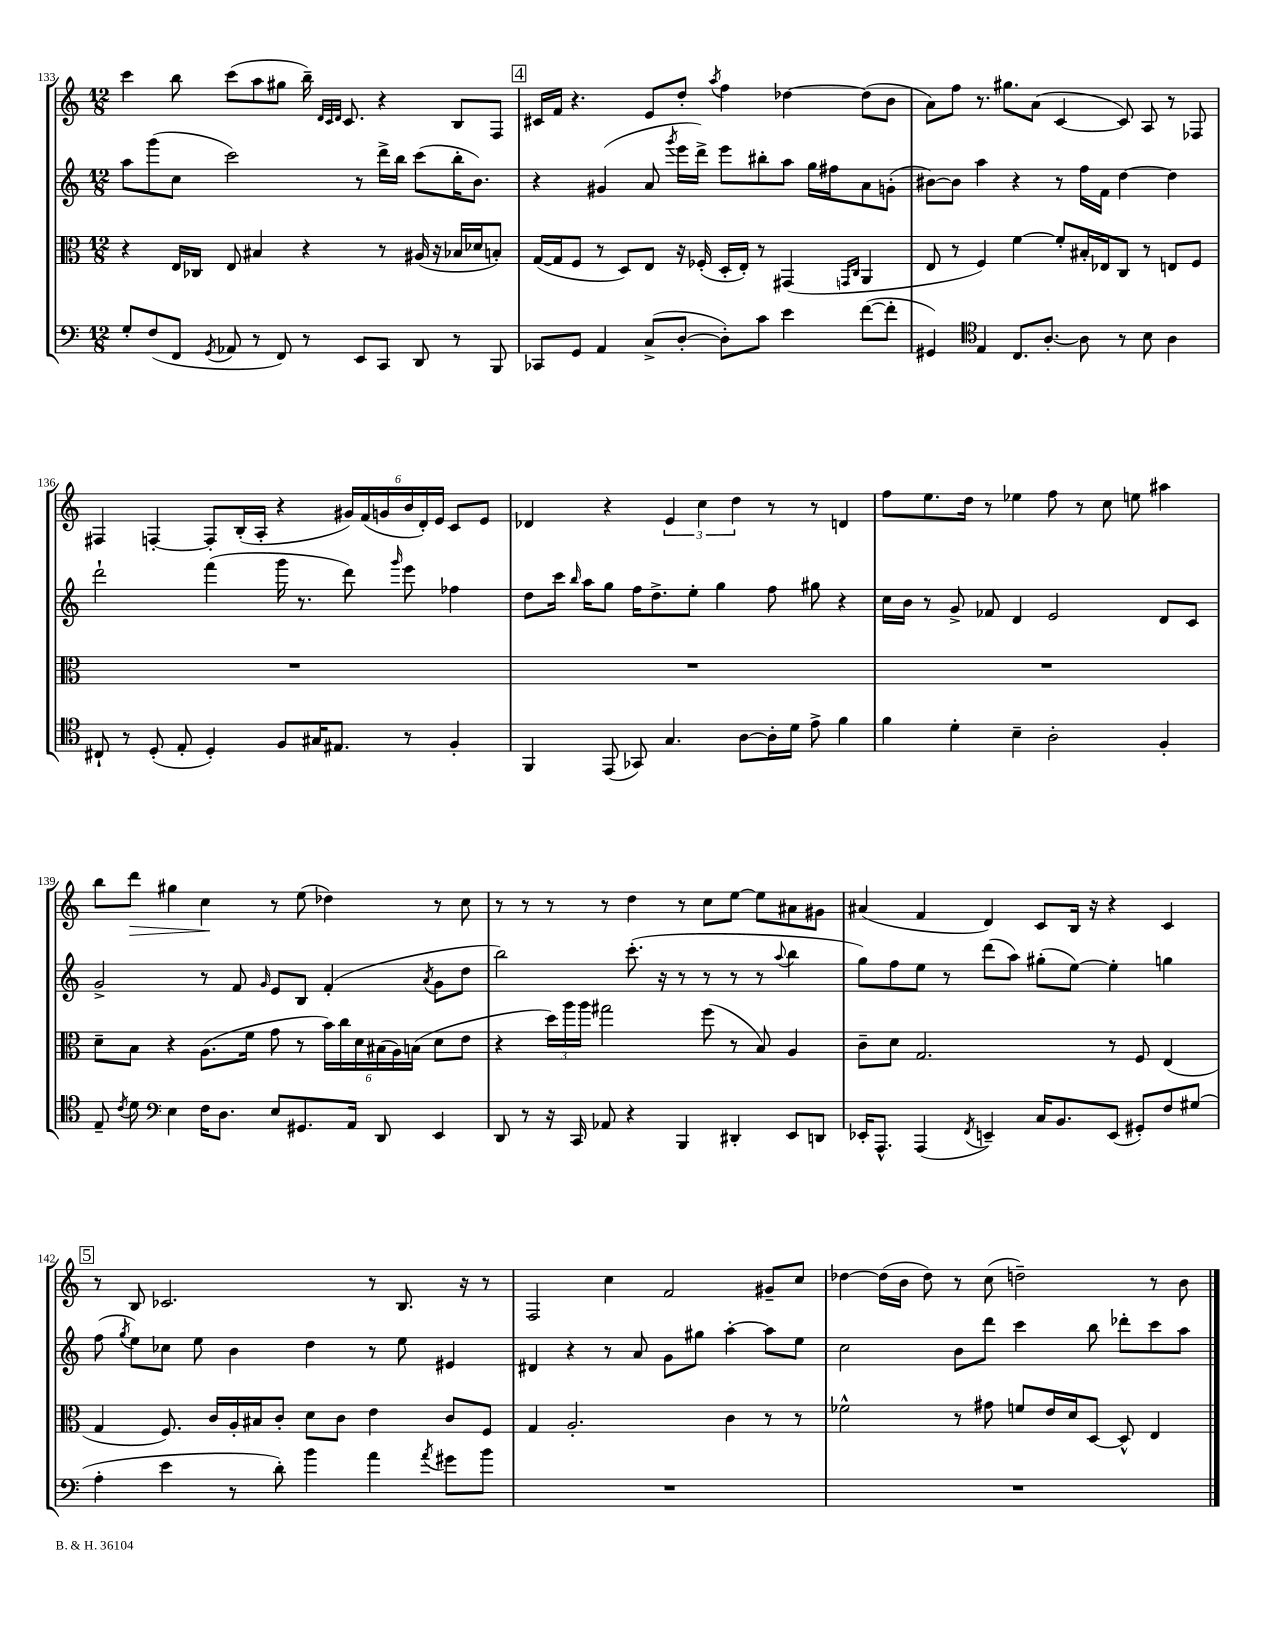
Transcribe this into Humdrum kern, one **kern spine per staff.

**kern	**kern	**kern	**kern
*staff4	*staff3	*staff2	*staff1
*clefF4	*clefC3	*clefG2	*clefG2
*k[]	*k[]	*k[]	*k[]
*M12/8	*M12/8	*M12/8	*M12/8
8G'/L	4r	8aa\L	4ccc\
(8F/	.	(8ggg\	.
8FF/J	16E/LL	8cc\J	8bb\
.	16C-/JJ	.	.
8qGG/	.	.	.
8AA-/	8E/	2ccc\)	(8ccc\L
8r	4B#/	.	8aa\
8FF/)	.	.	8gg#\J
8r	4r	.	16bb~\)
.	.	.	32qqd/LLL
.	.	.	32qqc/
.	.	.	32qqd/JJJ
.	.	.	8.c/
8EE/L	.	8r	.
8CC/J	8r	16ddd^\LL	4r
.	.	16bb\JJ	.
8DD/	(16A#/	(8ccc\L	.
.	16r	.	.
8r	16B-/LL	16bb'\K	8B/L
.	16d-/J	8.b\J)	.
8BBB/	8B'/J)	.	8F/J
=	=	=	=
8CC-/L	([16G/LL	4r	16c#/LL
.	16G/]J	.	16f/JJ
8GG/J	8F/J	.	4.r
4AA/	8r	(4g#/	.
.	8D/L)	.	.
(8C^/L	8E/J	8a/	8e/L
.	.	8qggg/	.
[8D'/J	16r	16eee\LL	8dd'/J
.	(16F-'/	16ddd^\JJ)	.
.	.	.	8qaa/
8D'\]L)	16D'/LL	8eee\L	4ff\
.	16E'/JJ)	.	.
8c\J	8r	8bb#'\	.
4e\	(4GG#/	8aa\J	[4dd-\
.	.	16gg\LL	.
.	.	16ff#\J	.
.	16qqGG/LL	.	.
.	16qqC/JJ	.	.
([8f\L	4AA/	8a\	(8dd-\]L
8f'\]J	.	(8g'\J	8b\J
=	=	=	=
4GG#/)	8E/	[8b#\L)	8a\L)
.	8r	8b#\]J	8ff\J
*clefC4	*	*	*
4E/	4F/)	4aa\	8.r
.	.	.	8.gg#\L
8.C/L	[4f\	4r	.
.	.	.	(8a\J
[8.A'/J	.	.	.
.	8f'/]L	8r	[4c/
8A\]	16B#'/L	16ff\LL	.
.	16E-/J	16f\JJ	.
8r	8C/J	[4dd\	8c/])
8B\	8r	.	8A/
4A\	8E/L	4dd\]	8r
.	8F/J	.	8F-/
=	=	=	=
8C#`/	1.r	2ddd`\	4F#/
8r	.	.	.
(8D'/	.	.	[4F'/
8E'/	.	.	.
4D'/)	.	(4fff\	8F'/]L
.	.	.	(16B'/L
.	.	.	16A'/JJ
8F/L	.	16ggg\	4r
.	.	8.r	.
16G#/K	.	.	.
8.E#/J	.	.	.
.	.	8ddd\)	24g#/LL)
.	.	.	(24f/
.	.	.	24g/
.	.	16qqggg/	.
8r	.	8eee\	24b/
.	.	.	24d'/)
.	.	.	24e/JJ
4F'/	.	4ff-\	8c/L
.	.	.	8e/J
=	=	=	=
4FF/	1.r	8dd\L	4d-/
.	.	16ccc\Jk	.
.	.	16qqbb/	.
.	.	16aa\LK	.
(8EE/	.	8gg\J	4r
8GG-/)	.	16ff\LK	.
.	.	8.dd^\	.
4.G/	.	.	6e/
.	.	8ee'\J	.
.	.	.	6cc\
.	.	4gg\	.
.	.	.	6dd\
[8A\L	.	.	.
16A'\]L	.	8ff\	8r
16d\JJ	.	.	.
8e^\	.	8gg#\	8r
4f\	.	4r	4d/
=	=	=	=
4f\	1.r	16cc\LL	8ff\L
.	.	16b\JJ	.
.	.	8r	8.ee\
4d'\	.	8g^/	.
.	.	.	16dd\Jk
.	.	8f-/	8r
4B~\	.	4d/	4ee-\
2A'\	.	2e/	8ff\
.	.	.	8r
.	.	.	8cc\
.	.	.	8ee\
4F'/	.	8d/L	4aa#\
.	.	8c/J	.
=	=	=	=
8E~/	8d~\L	2g^/	8bb\L
8qc/	.	.	.
8d\	8B\J	.	8ddd\J
*clefF4	*	*	*
4E\	4r	.	4gg#\
16F\LK	(8.A\L	8r	4cc\
8.D\J	.	.	.
.	.	8f/	.
.	16f\Jk	.	.
.	.	16qqg/	.
8E/L	8g\	8e/L	8r
8.GG#/	8r	8B/J	(8ee\
.	24b\LL)	(4f'/	4dd-\)
.	24cc\	.	.
16AA/Jk	.	.	.
.	24d\	.	.
8DD/	(24B#\	.	.
.	24A\)	.	.
.	(24B\JJ	.	.
.	.	8qa/	.
4EE/	8d\L	8g\L	8r
.	8e\J	8dd\J	8cc\
=	=	=	=
8DD/	4r	2bb\)	8r
8r	.	.	8r
16r	24dd\LL)	.	8r
.	24aa\	.	.
16CC/	.	.	.
.	24aa\JJ	.	.
8AA-/	2gg#\	.	8r
4r	.	(8.ccc'\	4dd\
.	.	16r	.
4BBB/	.	8r	8r
.	(8ff\	8r	8cc\L
4DD#'/	8r	8r	[8ee\J
.	8B/)	8r	8ee\]L
.	.	8qqaa/	.
8EE/L	4A/	4bb\	8a#\
8DD/J	.	.	8g#\J
=	=	=	=
16EE-'/LK	8c~\L	8gg\L)	(4a#/
8.AAA^^/J	.	.	.
.	8d\J	8ff\	.
(4AAA/	2.G/	8ee\J	4f/
.	.	8r	.
8qFF/	.	.	.
4EE~/)	.	(8ddd\L	4d/)
.	.	8aa\J)	.
16C/LK	.	(8gg#'\L	8c/L
8.BB/	.	.	.
.	.	[8ee\J)	16B/Jk
.	.	.	16r
(8EE/J	8r	4ee'\]	4r
8GG#'/L)	8F/	.	.
8F/	(4E/	4gg\	4c/
(8G#/J	.	.	.
=	=	=	=
4A'\	4G/	(8ff\	8r
.	.	8qgg/	.
.	.	8ee\L)	8B/
4e\	8.F/)	8cc-\J	2.c-/
.	.	8ee\	.
.	16c/LL	.	.
8r	16A'/	4b\	.
.	16B#/J	.	.
8d'\)	8c'/J	.	.
4b\	8d\L	4dd\	.
.	8c\J	.	.
4a\	4e\	8r	8r
.	.	8ee\	8.B/
8qa/	.	.	.
8g#\L	8c/L	4e#/	.
.	.	.	16r
8b\J	8F/J	.	8r
=	=	=	=
1.r	4G/	4d#/	2F/
.	2.A'/	4r	.
.	.	8r	4cc\
.	.	8a/	.
.	.	8g\L	2f/
.	.	8gg#\J	.
.	4c\	[4aa'\	.
.	8r	8aa\]L	8g#~/L
.	8r	8ee\J	8cc/J
=	=	=	=
1.r	2f-^^\	2cc\	[4dd-\
.	.	.	(16dd-\]LL
.	.	.	16b\JJ
.	.	.	8dd-\)
.	8r	8b\L	8r
.	8g#\	8ddd\J	(8cc\
.	8f/L	4ccc\	2dd~\)
.	16e/L	.	.
.	16d/J	.	.
.	[8D/J	8bb\	.
.	8D^^/]	8ddd-'\L	.
.	4E/	8ccc\	8r
.	.	8aa\J	8b\
==	==	==	==
*-	*-	*-	*-
